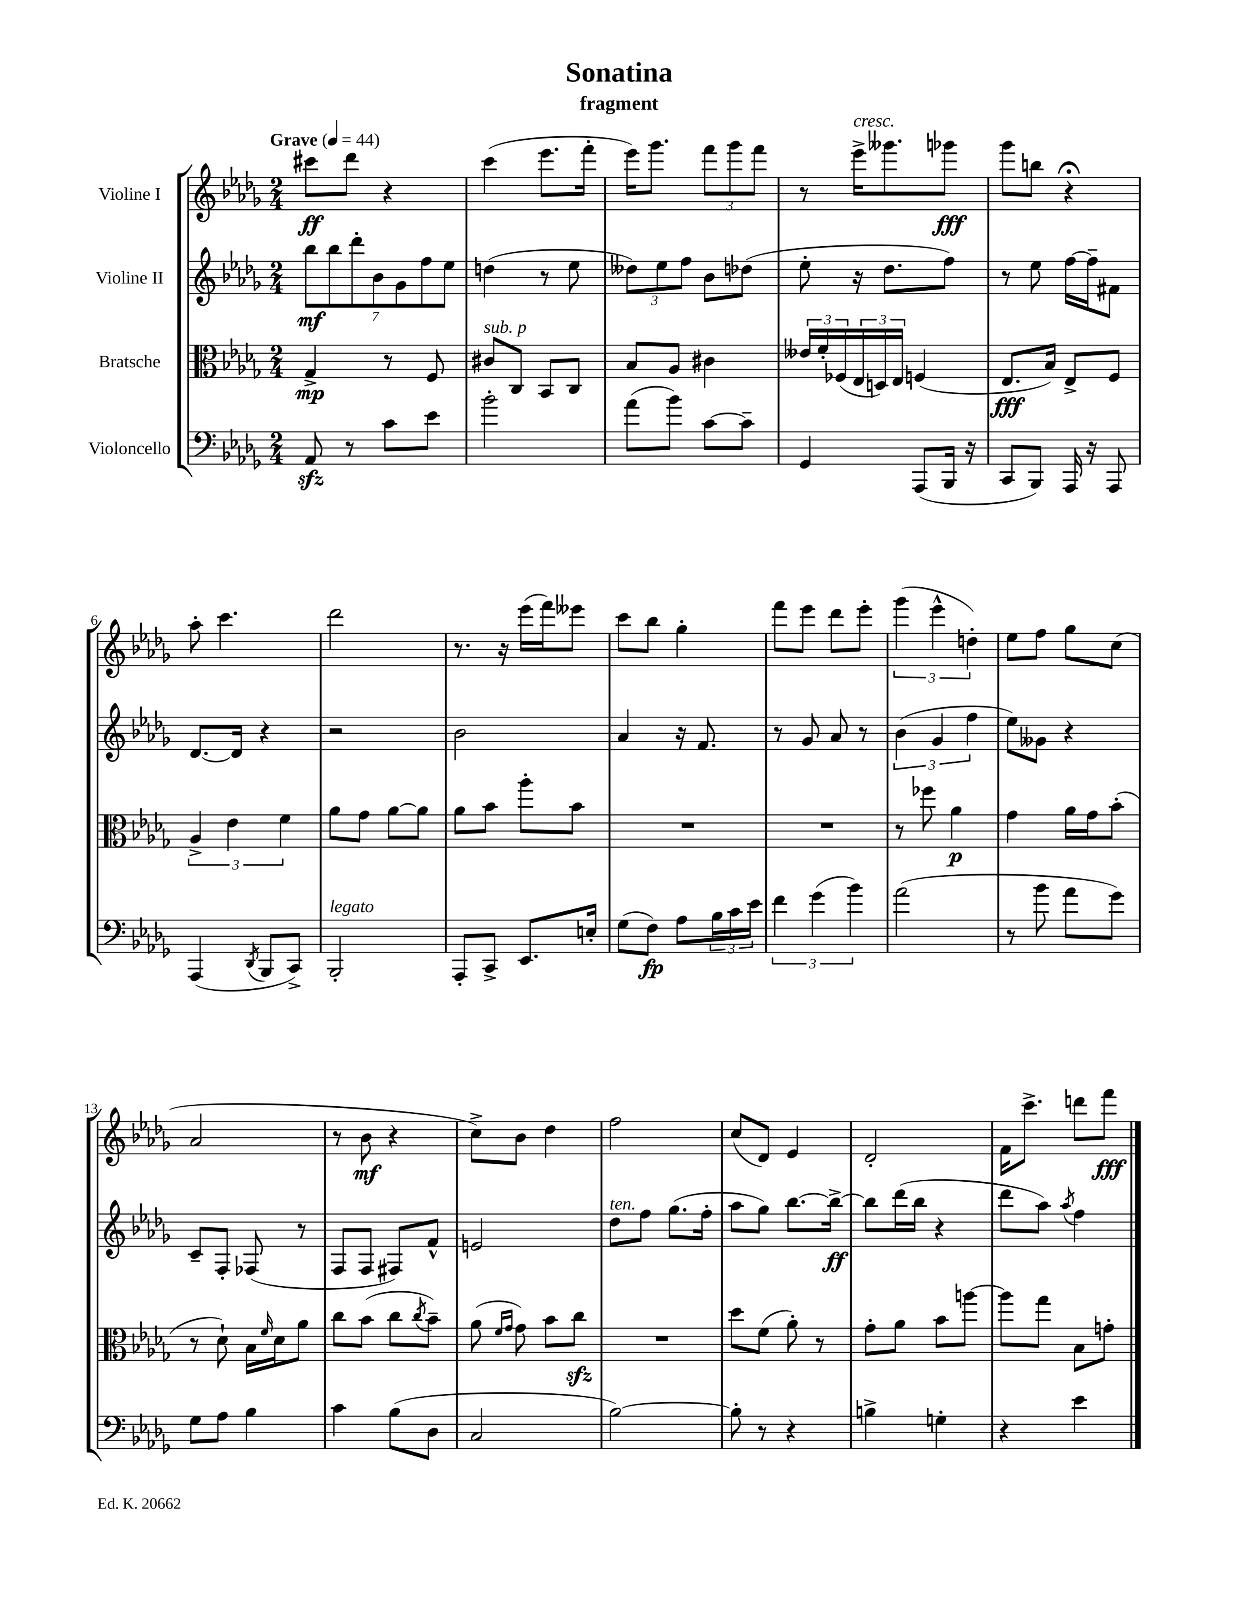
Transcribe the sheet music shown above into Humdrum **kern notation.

**kern	**kern	**kern	**kern
*staff4	*staff3	*staff2	*staff1
*clefF4	*clefC3	*clefG2	*clefG2
*k[b-e-a-d-g-]	*k[b-e-a-d-g-]	*k[b-e-a-d-g-]	*k[b-e-a-d-g-]
*M2/4	*M2/4	*M2/4	*M2/4
*MM44	*MM44	*MM44	*MM44
8AA-/	4G-^/	14bb-\L	8ccc#\L
.	.	14bb-\	.
8r	.	.	8ddd-\J
.	.	14ddd-'\	.
.	.	14b-\	.
8c\L	8r	.	4r
.	.	14g-\	.
.	.	14ff\	.
8e-\J	8F/	.	.
.	.	14ee-\J	.
=	=	=	=
2b-'\	8c#/L	(4dd\	(4ccc\
.	8C/J	.	.
.	8BB-/L	8r	8.eee-\L
.	8C/J	8ee-\	.
.	.	.	16fff'\Jk
=	=	=	=
(8a-\L	8B-/L	12dd--\L)	16eee-\LK)
.	.	.	8.ggg-\J
.	.	12ee-\	.
8b-\J)	8A-/J	.	.
.	.	12ff\J	.
[8c\L	4c#\	8b-\L	12fff\L
.	.	.	12ggg-\
8c~\]J	.	(8dd-\J	.
.	.	.	12fff\J
=	=	=	=
4GG-/	24e--/LL	8ee-'\	8r
.	24f'/	.	.
.	(24F-/	.	.
.	24E-/	16r	16eee-^\LK
.	24D/)	.	.
.	.	8.dd-\L	8.ggg--\
.	24E-/JJ	.	.
(8AAA-/L	(4F/	.	.
16BBB-/Jk	.	8ff\J)	8ggg-\J
16r	.	.	.
=	=	=	=
8CC/L	8.E-/L	8r	8ggg-\L
8BBB-/J)	.	8ee-\	8bb\J
.	16B-/Jk)	.	.
16AAA-/	8E-^/L	[16ff\LL	4r;
16r	.	16ff~\]J	.
8AAA-/	8F/J	8f#\J	.
=	=	=	=
(4AAA-/	6A-^/	[8.d-/L	8aa-'\
.	.	.	4.ccc\
.	6e-\	.	.
.	.	16d-/]Jk	.
8qDD-/	.	.	.
8BBB-/L	.	4r	.
.	6f\	.	.
8CC^/J)	.	.	.
=	=	=	=
2BBB-'/	8a-\L	2r	2ddd-\
.	8g-\J	.	.
.	[8a-\L	.	.
.	8a-\]J	.	.
=	=	=	=
8AAA-'/L	8a-\L	2b-\	8.r
8CC^/J	8b-\J	.	.
.	.	.	16r
8.EE-/L	8aa-'\L	.	(16eee-\LL
.	.	.	16fff\J)
.	8b-\J	.	8eee--\J
16E'/Jk	.	.	.
=	=	=	=
(8G-\L	2r	4a-/	8ccc\L
8F\J)	.	.	8bb-\J
8A-\L	.	16r	4gg-'\
.	.	8.f/	.
24B-\L	.	.	.
24c\	.	.	.
24e-\JJ	.	.	.
=	=	=	=
6f\	2r	8r	8fff\L
.	.	8g-/	8eee-\J
(6g-\	.	.	.
.	.	8a-/	8ddd-\L
6b-\)	.	.	.
.	.	8r	8eee-'\J
=	=	=	=
(2a-\	8r	(6b-\	(6ggg-\
.	8ff-\	.	.
.	.	6g-/	6eee-^^\
.	4a-\	.	.
.	.	6ff\	6dd'\)
=	=	=	=
8r	4g-\	8ee-\L)	8ee-\L
8b-\	.	8g--\J	8ff\J
8a-\L	16a-\LL	4r	8gg-\L
.	16g-\J	.	.
8g-\J)	(8b-'\J	.	(8cc\J
=	=	=	=
8G-\L	8r	8c~/L	2a-/
8A-\J	8d-`\)	8F'/J	.
4B-\	16B-\LL	(8F-/	.
.	16qqf/	.	.
.	16d-\J	.	.
.	8a-\J	8r	.
=	=	=	=
4c\	8cc\L	8F/L	8r
.	(8b-\J	8F/J	8b-\
(8B-\L	8cc\L	8F#/L)	4r
.	8qcc/	.	.
8D-\J	8b-~\J)	8f^^/J	.
=	=	=	=
2C/	(8a-\	2e/	8cc^\L)
.	16qqf/LL	.	.
.	16qqg-/JJ	.	.
.	8g-\)	.	8b-\J
.	8b-\L	.	4dd-\
.	8cc\J	.	.
=	=	=	=
[2B-\)	2r	8dd-\L	2ff\
.	.	8ff\J	.
.	.	(8.gg-\L	.
.	.	16ff'\Jk	.
=	=	=	=
8B-'\]	8dd-\L	8aa-\L	(8cc/L
8r	(8f\J	8gg-\J)	8d-/J)
4r	8a-'\)	[8.bb-\L	4e-/
.	8r	.	.
.	.	16bb-^\_Jk	.
=	=	=	=
4B^\	8g-'\L	8bb-\]L	2d-'/
.	8a-\J	(16ddd-\L	.
.	.	16bb-\JJ	.
4G'\	8b-\L	4r	.
.	[8aa\J	.	.
=	=	=	=
4r	8aa\]L	8ddd-\L	16f\LK
.	.	.	8.ccc^\J
.	8gg-\J	8aa-\J)	.
.	.	8qaa-/	.
4e-\	8B-\L	4ff\	8ddd\L
.	8g'\J	.	8fff\J
==	==	==	==
*-	*-	*-	*-
